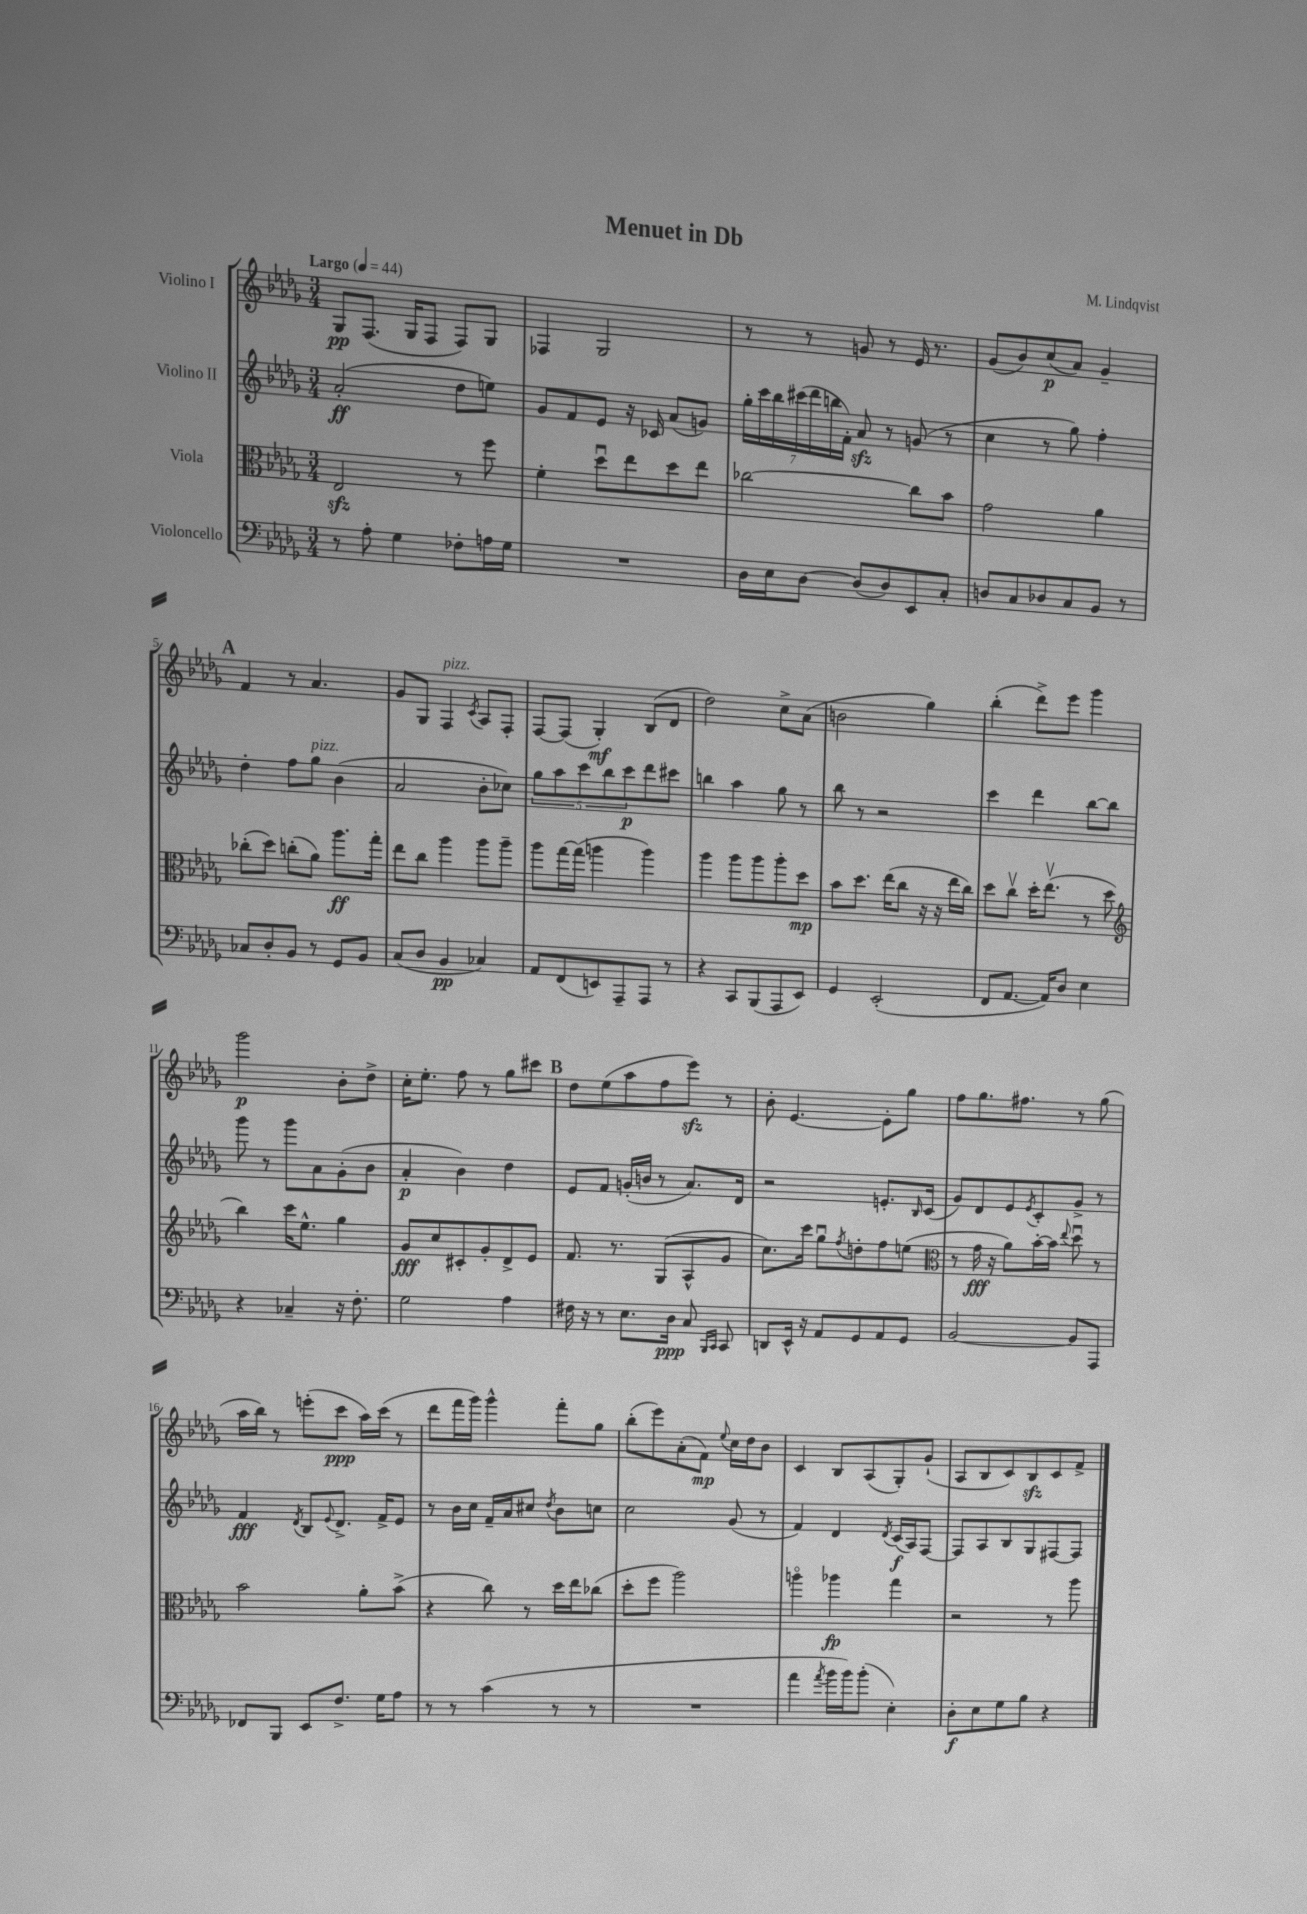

**kern	**kern	**kern	**kern
*staff4	*staff3	*staff2	*staff1
*clefF4	*clefC3	*clefG2	*clefG2
*k[b-e-a-d-g-]	*k[b-e-a-d-g-]	*k[b-e-a-d-g-]	*k[b-e-a-d-g-]
*M3/4	*M3/4	*M3/4	*M3/4
*MM44	*MM44	*MM44	*MM44
8r	2E-/	(2a-'/	8G-/L
8A-'\	.	.	(8.F/J
4G-\	.	.	.
.	.	.	16G-/LK
.	.	.	8F/J
8F-'\L	8r	8dd-\L	8F/L)
16A\L	8ff\	8ee\J)	8G-/J
16G-\JJ	.	.	.
=	=	=	=
2.r	4f'\	8g-/L	4F-/
.	.	8f/	.
.	8dd-u\L	8e-/J	2G-/
.	8ee-\	16r	.
.	.	16c-/	.
.	8dd-\	(8a-/L	.
.	8ee-\J	8g/J)	.
=	=	=	=
16D-\LL	[2cc-\	28gg-'\LL	8r
.	.	28ccc\	.
16E-\J	.	.	.
.	.	28bb-\	.
.	.	(28ccc#\	.
[8D-\J	.	.	8r
.	.	28ddd-\	.
.	.	28bb\	.
.	.	28f'\JJ)	.
(8D-/]L	.	8a-/	8g/
8D-/)	.	8r	8r
8EE-/	8cc-\]L	(8g/	16e-/
.	.	.	8.r
8C'/J	8b-\J	8r	.
=	=	=	=
8D/L	2g-\	4cc\	(8g-/L
8C/	.	.	8b-/)
8D-/	.	8r	(8cc/
8C/	.	8gg-\)	8a-/J)
8BB-/J	4a-\	4ff'\	4g-~/
8r	.	.	.
=	=	=	=
8C-/L	(8cc-'\L	4dd-'\	4f/
8D-'/	8dd-\J)	.	.
8BB-/J	(8cc'\L	8ff\L	8r
8r	8a-\J)	8gg-\J	4.a-/
8GG-/L	8.aa-\L	(4b-\	.
8BB-/J	.	.	.
.	16gg-'\Jk	.	.
=	=	=	=
(8C/L	8ee-\L	2a-/	8g-/L
8D-/J	8cc\J	.	8G-/J
4BB-/	4aa-\	.	4F/
.	.	.	8qc/
4C-/)	8aa-\L	8b-'\L	8A-/L
.	8aa-~\J	8cc-\J)	8F'/J
=	=	=	=
8AA-/L	8aa-\L	10gg-\L	[8F/L
.	.	10aa-\	.
(8FF/	[16gg-\L	.	(8F/]J
.	(16gg-\]JJ	.	.
.	.	10ccc\	.
8EE/)	4aa\	.	4G-'/)
.	.	10bb-\	.
8AAA-~/	.	.	.
.	.	10ccc\	.
8AAA-/J	4aa\)	8ddd-\	(8B-/L
8r	.	8ccc#\J	8d-/J
=	=	=	=
4r	4aa-\	4bb\	2dd-\)
8CC/L	8aa-\L	4aa-\	.
(8BBB-/	8aa-\	.	.
8AAA-/	8aa-'\	8gg-\	8cc^\L
8EE-/J)	8dd-\J	8r	(8a-\J
=	=	=	=
4GG-/	8b-\L	8bb-\	2b\
.	8.dd-\J	8r	.
(2EE-'/	.	2r	.
.	(16ee-\LK	.	.
.	8cc\J	.	.
.	16r	.	4gg-\)
.	16r	.	.
.	16ee-\LL	.	.
.	16cc\JJ)	.	.
=	=	=	=
8FF/L	8dd-\L	4ccc\	(4bb-'\
[8.AA-/J	8ccv\J	.	.
.	16dd-'\LK	4ddd-\	8ddd-^\L)
16AA-/]LK)	(8.ee-v\J	.	.
8D-/J	.	.	8eee-\J
4E-\	8r	[8bb-\L	4ggg-\
.	8dd-\	8bb-\]J	.
=	=	=	=
*	*clefG2	*	*
4r	4bb-\)	8ggg-\	2ggg-\
.	.	8r	.
4C-~/	16ccc\LK	8ggg-\L	.
.	8.ee-^^\J	.	.
.	.	8a-\	.
16r	4gg-\	(8g-'\	8b-'\L
8.F'\	.	.	.
.	.	8b-\J	8dd-^\J
=	=	=	=
2G-\	8g-/L	4a-'/	16cc'\LK
.	.	.	8.ee-'\J
.	8cc/	.	.
.	8c#'/	4b-\)	8ff\
.	8g-'/	.	8r
4A-\	8d-^/	4dd-\	8gg-\L
.	8e-/J	.	8ccc#\J
=	=	=	=
16F#\	8.f/	8e-/L	8dd-\L
16r	.	.	.
8r	.	8f/J	(8ee-\
.	8.r	.	.
8.E-\L	.	(16g'/LL	8aa-\
.	.	16b/JJ	.
.	(8G-/L	8r	8ff\
16D-\Jk	.	.	.
8C/	8A-^^/	8.a-/L)	8eee-\J)
16qqBBB-/LL	.	.	.
16qqCC/JJ	.	.	.
8CC/	8g-/J	.	8r
.	.	16d-/Jk	.
=	=	=	=
8DD/L	8.cc\L)	2r	8b-'\
16EE-^^/Jk	.	.	[4.e-/
16r	16ccc\Jk	.	.
8AA-/L	8gg-u\L	.	.
.	8qff/	.	.
8GG-/	8dd'\	.	.
8AA-/	8ff\	8.e'/L	8e-'\]L
8GG-/J	(8ee\J	.	8gg-\J
.	.	16qqB-/	.
.	.	(16c/Jk	.
=	=	=	=
*	*clefC3	*	*
[2BB-/	8r	8g-/L)	8ff\L
.	16g-\	8d-/	8.gg-\
.	16r	.	.
.	8a-\L)	8e-/	.
.	.	.	8.ff#\J
.	.	8qe-/	.
.	[16b-'\L	8c'/	.
.	16b-\]JJ	.	.
.	8qqee-/	.	.
8BB-/]L	8dd-u\	8g-^/J	8r
8AAA-/J	8r	8r	(8gg-\
=	=	=	=
8FF-/L	2b-\	4f/	16aa-\LL
.	.	.	16bb-\JJ)
8BBB-/J	.	.	8r
.	.	8qd-/	.
8EE-/L	.	8B-/L	(8eee'\L
.	.	8qqe-/	.
8.F^/J	.	8.d-^/J	8ccc\J
.	8a-'\L	.	16aa-\LL)
16G-\LK	.	16f^/LK	(16ccc\JJ
8A-\J	(8b-^\J	8e-/J	8r
=	=	=	=
8r	4r	8r	8ddd-\L
8r	.	16b-\LL	16fff\L
.	.	16cc\JJ	16ggg-\JJ)
(4c\	8cc\)	16f~/LL	4ggg-^^\
.	.	16a-/J	.
.	8r	8cc#/J	.
.	.	8qdd-/	.
8r	16dd-\LL	8b-\L	8fff'\L
.	16ee-\J	.	.
8r	(8cc-\J	8cc\J	8gg-\J
=	=	=	=
2.r	8dd-'\L	2cc\	(8bb-'\L
.	8ff\J	.	8eee-\)
.	2aa-\)	.	(8a-'\
.	.	.	8f\J)
.	.	.	8qqee-/
.	.	(8g-/	16cc\LL
.	.	.	16dd-\J
.	.	8r	8b-\J
=	=	=	=
4a-\	4aao\	4f/)	4c/
8qa-/	.	.	.
16b-\LL	4aa-\	4d-/	8B-/L
16b-\J)	.	.	.
(8b-'\J	.	.	(8A-/
.	.	8qd-/	.
4E-'\)	4gg-\	(16c/LL	8G-'/)
.	.	16A-/J)	.
.	.	[8F/J	(8g-`/J
=	=	=	=
8D-'\L	2r	8F/]L	8A-/L
8E-\	.	8A-/	8B-/
8G-\	.	8B-/	8c/)
8B-\J	.	8G-/	8B-/
4r	8r	[8F#/	8c/
.	8aa-\	8F#/]J	8f^/J
==	==	==	==
*-	*-	*-	*-
